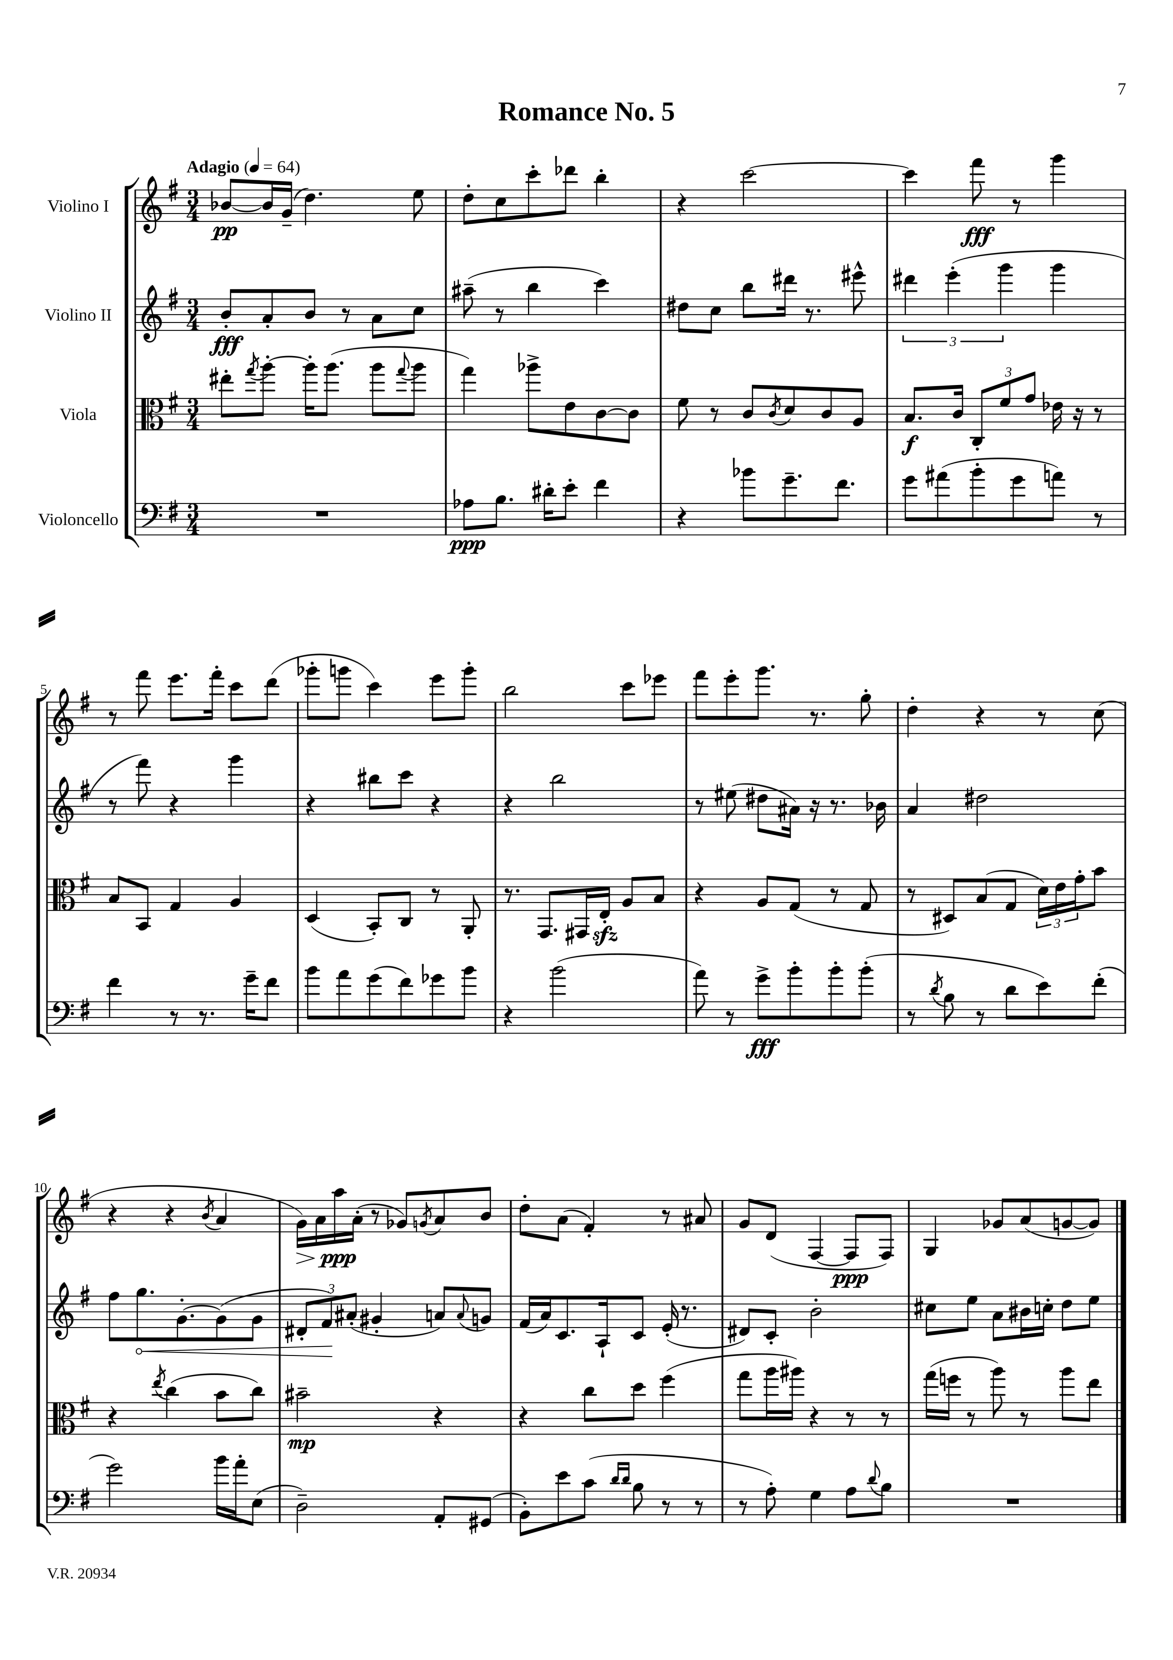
\header { title = "Romance No. 5" }
<<
\new StaffGroup <<
\new Staff = "s0" \with { instrumentName = "Violino I" } {
    \clef treble \key g \major \numericTimeSignature \time 3/4 \tempo "Adagio" 4 = 64
    bes'8~\pp bes'16 g'16--( d''4.) e''8 |
    d''8-. c''8 c'''8-. des'''8 b''4-. |
    r4 c'''2~ |
    c'''4 fis'''8\fff r8 g'''4 |
    r8 fis'''8 e'''8. fis'''16-. c'''8 d'''8( |
    ges'''8-. g'''8 c'''4) e'''8 g'''8-. |
    b''2 c'''8 ees'''8 |
    fis'''8 e'''8-. g'''8. r8. g''8-. |
    d''4-. r4 r8 c''8( |
    r4 r4 \acciaccatura { b'8 } a'4 |
    g'16\>) a'16 a''16\ppp\! a'16-.( r8 ges'8) \acciaccatura { g'8 } a'8 b'8 |
    d''8-. a'8( fis'4-.) r8 ais'8 |
    g'8 d'8( fis4~ fis8\ppp fis8) |
    g4 ges'8 a'8( g'8~ g'8) \bar "|." |
}
\new Staff = "s1" \with { instrumentName = "Violino II" } {
    \clef treble \key g \major \numericTimeSignature \time 3/4
    b'8-.\fff a'8-. b'8 r8 a'8 c''8 |
    ais''8--( r8 b''4 c'''4) |
    dis''8 c''8 b''8 dis'''16 r8. eis'''8-^ |
    \tuplet 3/2 { dis'''4 e'''4-.( g'''4 } g'''4 |
    r8 fis'''8) r4 g'''4 |
    r4 bis''8 c'''8 r4 |
    r4 b''2 |
    r8 eis''8( dis''8 ais'16) r16 r8. bes'16 |
    a'4 dis''2 |
    fis''8 \once \override Hairpin.circled-tip = ##t g''8.\< g'8.~-. g'8( g'8 |
    \tuplet 3/2 { dis'8-. fis'8\!) ais'8-.( } gis'4-. a'8) \appoggiatura { a'8 } g'8 |
    fis'16( a'16) c'8. a16-! c'8 e'16-.( r8. |
    dis'8) c'8-. b'2-. |
    cis''8 e''8 a'8 bis'16 c''16-. d''8 e''8 \bar "|." |
}
\new Staff = "s2" \with { instrumentName = "Viola" } {
    \clef alto \key g \major \numericTimeSignature \time 3/4
    eis''8-. \acciaccatura { g''8 } a''8~-. a''16-. a''8.( a''8 \appoggiatura { g''8 } a''8 |
    g''4) aes''8-> e'8 c'8~ c'8 |
    fis'8 r8 c'8 \acciaccatura { c'8 } d'8 c'8 a8 |
    b8.\f c'16 \tuplet 3/2 { c8-. fis'8 g'8 } ees'16 r16 r8 |
    b8 b,8 g4 a4 |
    d4( b,8-.) c8 r8 a,8-. |
    r8. g,8. gis,16 e16-.\sfz a8 b8 |
    r4 a8 g8( r8 g8 |
    r8 dis8) b8( g8 \tuplet 3/2 { d'16) e'16 g'16-. } b'8 |
    r4 \acciaccatura { e''8 } c''4( b'8 c''8) |
    bis'2--\mp r4 |
    r4 c''8 d''8 fis''4( |
    g''8 a''16 ais''16) r4 r8 r8 |
    g''16( f''16 r8 a''8) r8 a''8 e''8 \bar "|." |
}
\new Staff = "s3" \with { instrumentName = "Violoncello" } {
    \clef bass \key g \major \numericTimeSignature \time 3/4
    R2. |
    aes8\ppp b8. dis'16-. e'8-. fis'4 |
    r4 bes'8 g'8.-- fis'8. |
    g'8 ais'8( b'8-. g'8 a'8) r8 |
    fis'4 r8 r8. g'16-- fis'8 |
    b'8 a'8 g'8( fis'8) ges'8 b'8 |
    r4 b'2( |
    a'8) r8 g'8->\fff b'8-. b'8-. b'8-.( |
    r8 \acciaccatura { d'8 } b8 r8 d'8 e'8) fis'8-.( |
    g'2) b'16 a'16-. e8( |
    d2--) a,8-. gis,8( |
    b,8-.) e'8 c'8( \grace { d'16 d'16 } b8 r8 r8 |
    r8 a8-.) g4 a8 \appoggiatura { d'8 } b8 |
    R2. \bar "|." |
}
>>
>>
